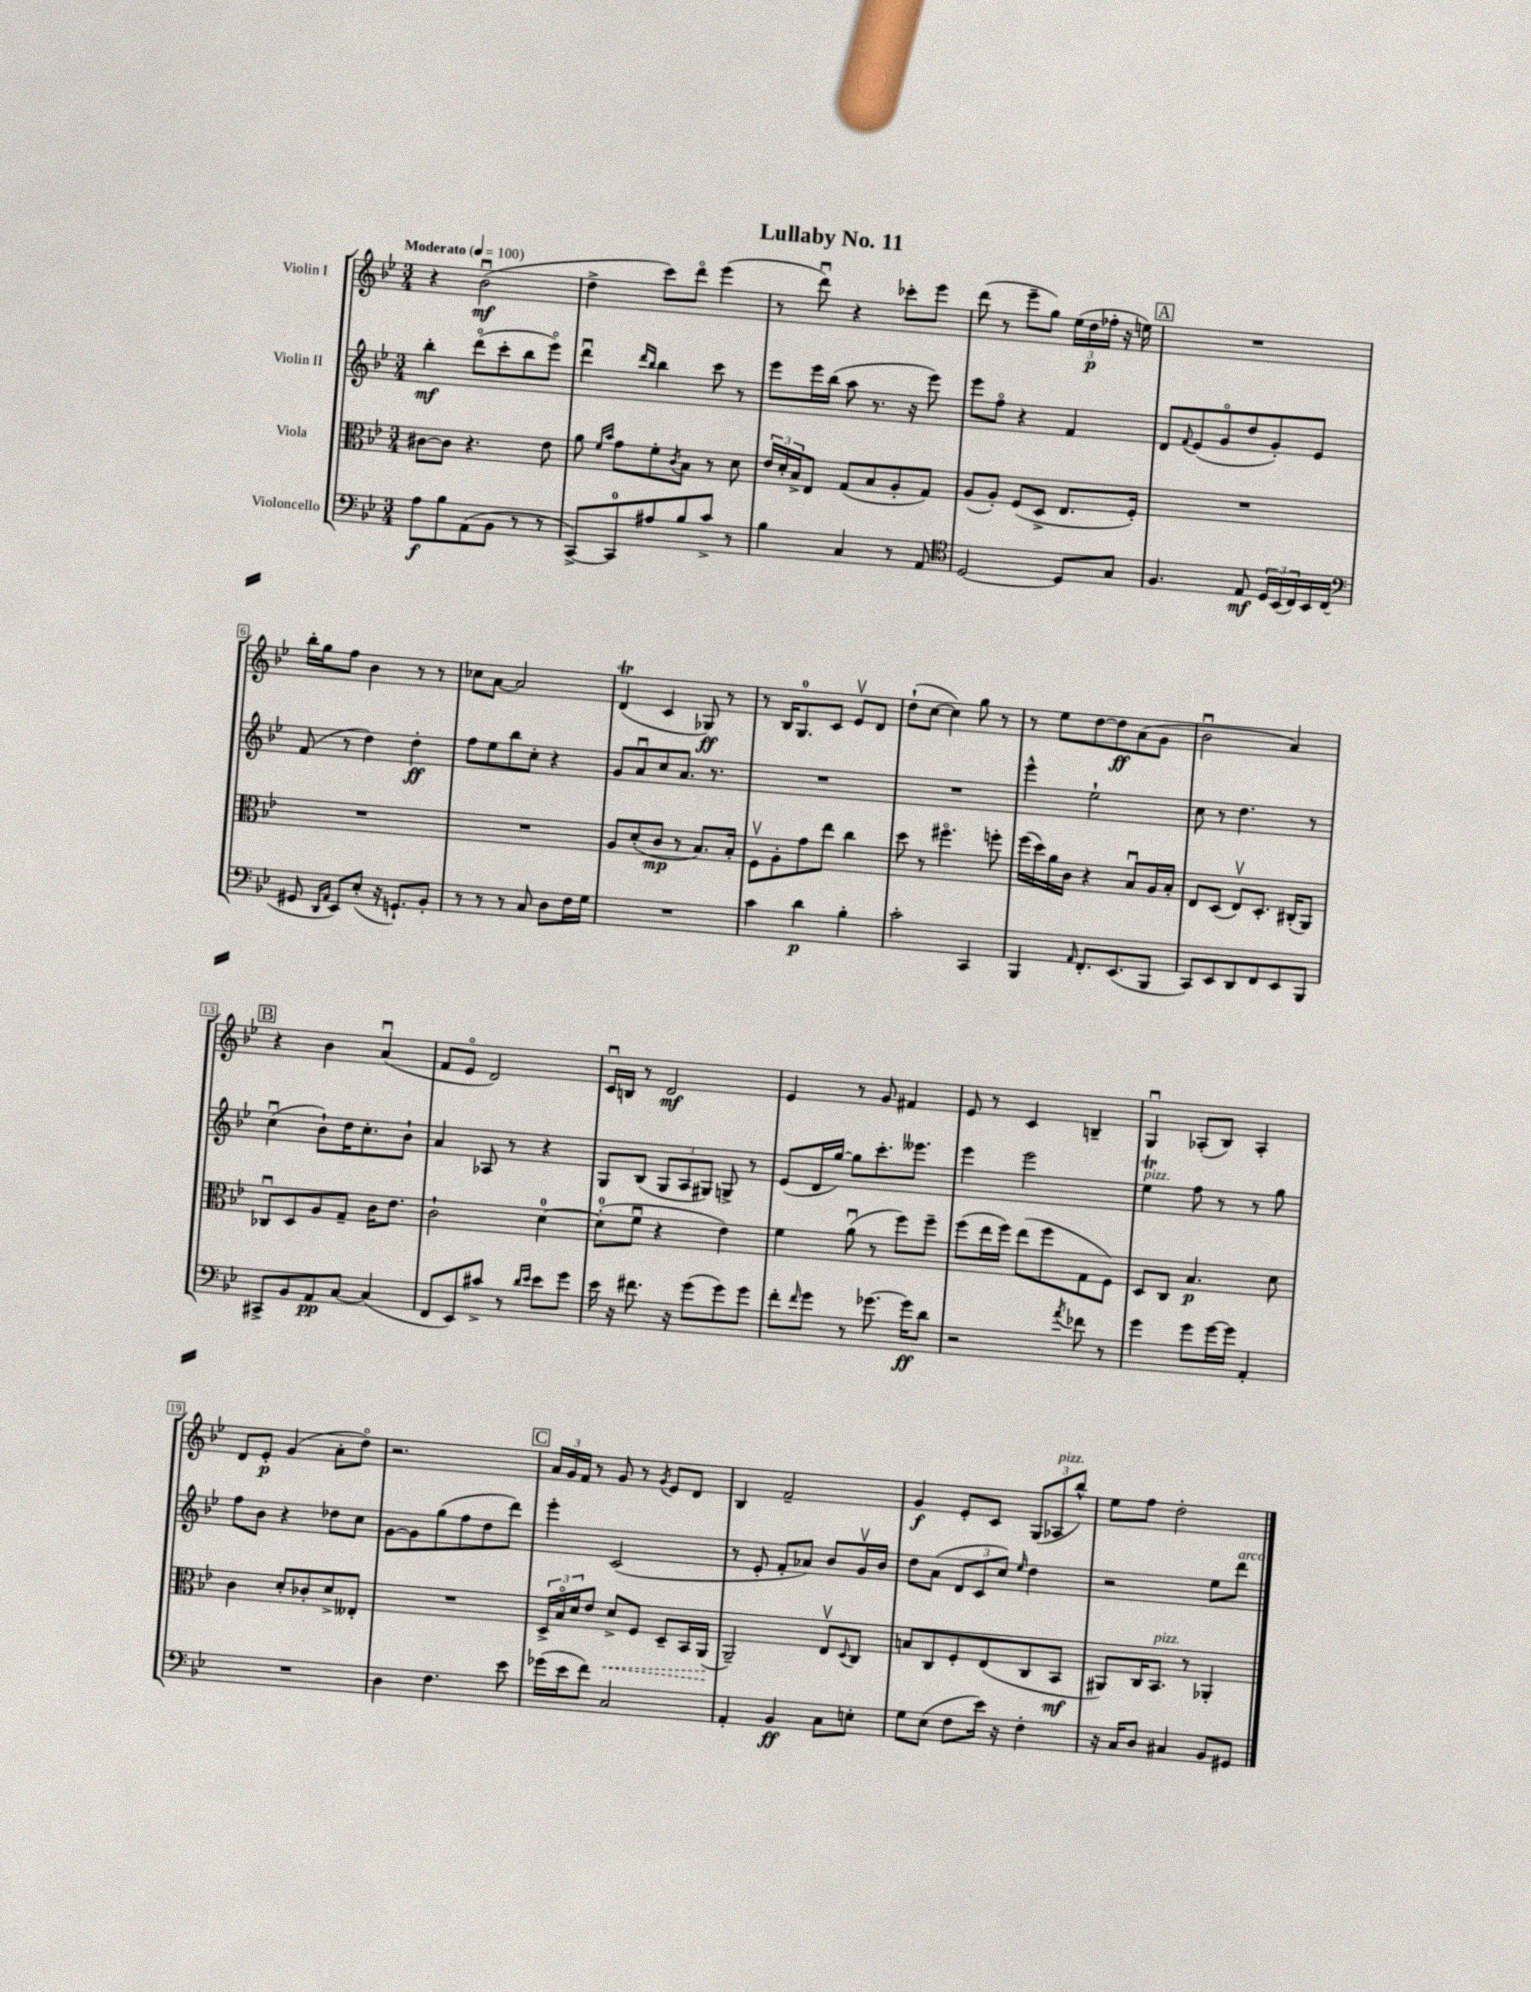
\header { title = "Lullaby No. 11" }
<<
\new StaffGroup <<
\new Staff = "s0" \with { instrumentName = "Violin I" } {
    \clef treble \key bes \major \numericTimeSignature \time 3/4 \tempo "Moderato" 4 = 100
    r4 bes'2\downbow\mf( |
    d''4-> c'''8) d'''8\flageolet ees'''4( |
    r8 d'''8\downbow) r4 ces'''8-. ees'''8 |
    d'''8( r8 ees'''8-- g''8) \tuplet 3/2 { ees''16( d''16\p fes''16-. } r16 e''16) |
    \mark \markup { \box "A" } R2. |
    bes''16-. g''16 f''8 bes'4 r8 r8 |
    ces''8 a'8~ a'2 |
    d'4\trill( c'4 ges8\ff) r8 |
    r8 bes16 g8.-0 c'8 ees'8\upbow d'8 |
    d''8-!( c''8~ c''4) g''8 r8 |
    r8 ees''8 d''8~ d''8\ff a'8( g'8 |
    bes'2\downbow a'4) |
    \mark \markup { \box "B" } r4 bes'4 a'4\downbow( |
    f'8 ees'8\flageolet d'2) |
    c'16\downbow b16 r8 d'2\mf |
    ees'4 r8 g'8 fis'4 |
    ees'8 r8 c'4 b4-- |
    g4\downbow aes8-.( bes8) aes4-. |
    d'8 ees'8-.\p g'4( a'8-. d''8\flageolet) |
    r2. |
    \mark \markup { \box "C" } \tuplet 3/2 { a'16 g'16 f'16 } r8 g'8 r8 \acciaccatura { g'8 } ees'8 d'8 |
    bes4 f'2-- |
    g'4\f ees'8-. c'8 \tuplet 3/2 { g8( aes8^\markup { \italic "pizz." } bes''8-^) } |
    ees''8 f''8 d''2-. \bar "|." |
}
\new Staff = "s1" \with { instrumentName = "Violin II" } {
    \clef treble \key bes \major \numericTimeSignature \time 3/4
    bes''4-.\mf d'''8\flageolet( c'''8-. bes''8 ees'''8\flageolet) |
    d'''4\downbow \grace { d'''16 bes''16 } bes''4 c'''8 r8 |
    ees'''8 ees'''16 bes''16( a''8 r8. r16 ees'''8) |
    ees'''8 f''8\flageolet r4 f'4 |
    \mark \markup { \box "A" } d'8 \appoggiatura { f'8 } ees'8( g'8\flageolet d''8 g'8-.) ees'8 |
    f'8( r8 d''4) d''4-.\ff |
    f''8 ees''8 bes''8 c''8-. r4 |
    g'8 a'8\downbow c''8 a'8. r8. |
    R2. |
    R2. |
    ees'''4-^ ees''2-! |
    c''8 r8 d''4. r8 |
    \mark \markup { \box "B" } c''4\downbow( bes'8-!) d''16 c''8.-. bes'8-! |
    a'4 aes8 r8 r4 |
    g8 bes8( \tuplet 3/2 { g8 a8 gis8) } g8-> r8 |
    ees'8( d'16 g''16~) g''8 c'''8.-. eeses'''8. |
    ees'''4 ees'''2 |
    ees''4\trill^\markup { \italic "pizz." } f''8 r8 r8 g''8 |
    f''8 bes'8 r4 des''8 c''8 |
    g'8~ g'8 g''8( f''8 d''8 d'''8) |
    \mark \markup { \box "C" } ees'''4-. c'2( |
    r8 ees'8-. f'8-. aes'8) bes'8 g'16\upbow bes'16 |
    d''8 a'8( \tuplet 3/2 { d'8 c'8 c''8) } \grace { ees''16 } d''4 |
    r2 ees''8 d'''8^\markup { \italic "arco" } \bar "|." |
}
\new Staff = "s2" \with { instrumentName = "Viola" } {
    \clef alto \key bes \major \numericTimeSignature \time 3/4
    cis'8~ cis'8 r4. ees'8 |
    a'8 \grace { f'16 bes'16 } g'8 f'8-. \acciaccatura { c'8 } bes8 r8 d'8 |
    \tuplet 3/2 { ees'16 d'16-. bes16-> } ees8 g8( bes8 a8-. g8) |
    a8( a8-.) f8( d8-> ees8. f16-.) |
    \mark \markup { \box "A" } R2. |
    R2. |
    R2. |
    a8 d'8-.( c'8\mp r8 bes8.) bes16-. |
    f8\upbow a8-. g'8 ees''8 c''4 |
    d''8 r8 fis''4.\flageolet f''8-. |
    f''16( d''16) a'16 c'16 r4 bes8\downbow a16 bes16-. |
    ees8 d8( ees8\upbow) d8.-. cis16-.( a,8) |
    \mark \markup { \box "B" } ces8\downbow d8 a8 g8-- c'16 ees'8. |
    c'2-! d'4-0~ |
    d'8-0-.( f'8\downbow r4 ees'4) |
    f'4 a'8\downbow( r8 f''8) f''8-- |
    f''8( ees''16 f''16) ees''8( f''8 g8 f8) |
    d8 c8 bes4.\p d'8 |
    c'4 d'8-. ces'8-. d'8-> eeses8-. |
    R2. |
    \mark \markup { \box "C" } \tuplet 3/2 { d16-> bes16\flageolet d'16 } ees'8 \once \override Hairpin.style = #'dashed-line d'8->\< f8 d8-- bes,16 a,16\!( |
    a,2--) ees8\upbow \appoggiatura { d8 } c8 |
    b8 c8 f8-. ees8( c8 bes,8\mf |
    ais,8) c16 bes,8.^\markup { \italic "pizz." } r8 aes,4-. \bar "|." |
}
\new Staff = "s3" \with { instrumentName = "Violoncello" } {
    \clef bass \key bes \major \numericTimeSignature \time 3/4
    a8\f bes8 a,8( bes,8 r8 r8 |
    c,8~->) c,8-0 ais8 bes8 c'8-> r8 |
    bes4 c4 r8 a,8 |
    \clef tenor d2~ d8 g8 |
    \mark \markup { \box "A" } f4. ees8\mf \tuplet 3/2 { d16 bes,16( c16) } bes,16 c16( |
    \clef bass gis,8 \grace { d,16 a,16 } ees,8) ees8-.( r16 g,8.-!) bes,8-. |
    r8 r8 r8 c8 d8 f16 g16 |
    R2. |
    c'4 d'4\p bes4-. |
    c'2-. c,4 |
    bes,,4 \grace { a,16 } f,8.-. ees,8.( bes,,8 |
    c,8) ees,8 d,8 f,8 ees,8 bes,,8 |
    \mark \markup { \box "B" } cis,8-> bes,8 a,8\pp c8~ c4( |
    f,8 ees,8) cis'8-> r8 \grace { d'16 ees'16 } ees'8 g'8 |
    ees'16 r16 fis'8. r16 g'8( g'8) g'8 |
    f'8-. \grace { f'16 } g'8 r8 ges'8.~ ges'16\ff d'8 |
    r2 \acciaccatura { a'8 } fes'8 r8 |
    g'4 g'8 g'16~ g'16 a,4-. |
    R2. |
    d4 f4. ees'8 |
    \mark \markup { \box "C" } ges'16( ees'16 f'8) c2 |
    a,4-. bes,4\ff c8 e8-. |
    g8 ees8( f8 ees'16) r16 f4-. |
    r16 c16 d8 cis4 bes,8 gis,8 \bar "|." |
}
>>
>>
\layout { \context { \Score \override BarNumber.stencil = #(make-stencil-boxer 0.1 0.3 ly:text-interface::print) } }
